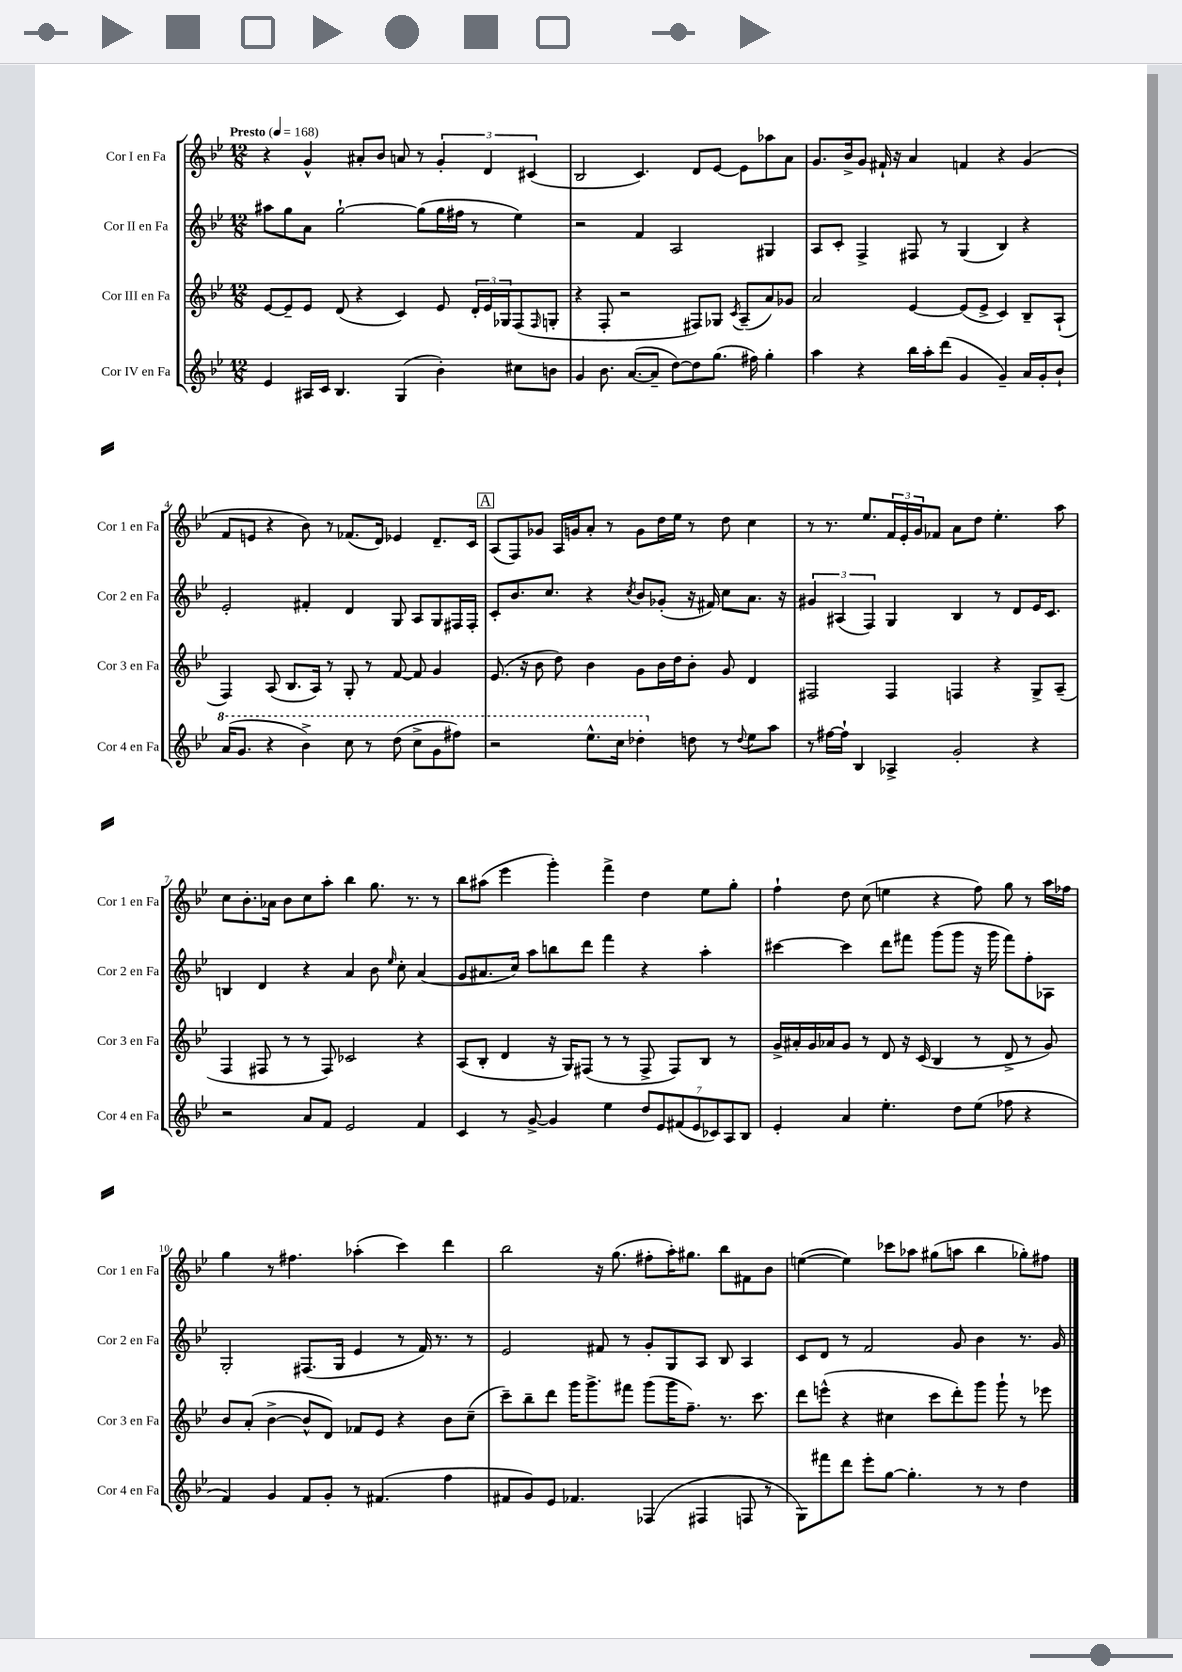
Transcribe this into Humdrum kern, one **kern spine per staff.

**kern	**kern	**kern	**kern
*part4	*part3	*part2	*part1
*staff4	*staff3	*staff2	*staff1
*I"Cor IV en Fa	*I"Cor III en Fa	*I"Cor II en Fa	*I"Cor I en Fa
*I'Cor 4 en Fa	*I'Cor 3 en Fa	*I'Cor 2 en Fa	*I'Cor 1 en Fa
*clefG2	*clefG2	*clefG2	*clefG2
*k[b-e-]	*k[b-e-]	*k[b-e-]	*k[b-e-]
*M12/8	*M12/8	*M12/8	*M12/8
*MM168	*MM168	*MM168	*MM168
=1	=1	=1	=1
!	!	!	!LO:TX:a:B:t=Presto
4e-/	[8e-/L	8aa#X\L	4r
.	8e-~/]	8gg\	.
16A#X/LL	8e-/J	8a\J	4g^^/
16c/JJ	.	.	.
4.B-/	(8d/	[2gg`\	.
.	4r	.	8a#X'/L
.	.	.	8b-/J
(4G/	4c/)	.	8an/
.	.	(8gg\L]	8r
4b-'\)	8e-/	16gg\L	6g'/
.	.	16ff#X\JJ	.
.	24d'/LL	8r	.
.	24e-/	.	6d/
.	24G-X/J	.	.
8cc#X\L	(8F/	4ee-\)	.
.	.	.	(6c#X/
.	16qqF/	.	.
8bn\J	8Gn'/J	.	.
=2	=2	=2	=2
4g/	4r	2r	2B-/
8.b-\	8F'/	.	.
.	2r	.	.
([8.a/L	.	.	.
.	.	4f/	4.c/)
8a~/J]	.	.	.
[8dd\L)	.	2A/	.
8dd\]	8F#X/L)	.	8d/L
(8.gg\J	8G-X/J	.	[8e-/J
.	8qc/	.	.
.	(8A~/L	.	8e-\L]
16ff#X\)	.	.	.
4gg'\	8a/)	4G#X/	8aa-X\
.	8g-X/J	.	8a\J
=3	=3	=3	=3
4aa\	2a/	8A/L	8.g/L
.	.	8c'/J	.
.	.	.	16b-^/k
4r	.	4F^/	8g/J
.	.	.	16f#X`/
.	.	.	16r
16bb-\LL	[4e-/	8F#X/	4a/
16aa'\J	.	.	.
(8ddd\J	.	8r	.
4g/	(8e-/L]	(4G/	4fn/
.	8e-^/J	.	.
4g~/)	4c/)	4B-/)	4r
16a/LL	8B-~/L	4r	(4g/
16g'/J	.	.	.
8b-`/J	(8A`/J	.	.
!!LO:LB:g=z
=4	=4	=4	=4
*8va	*	*	*
(16aa/KL	4F/)	2e-'/	8f/L
8.gg/J	.	.	.
.	.	.	8en/J
4r	(8A/	.	4r
.	8.B-/L	.	.
4bb-^\)	.	4f#X'/	8b-\)
.	16A/Jk)	.	.
.	8r	.	8r
8ccc\	8G'/	4d/	(8.f-X/L
8r	8r	.	.
.	.	.	16d/Jk)
(8ddd\	[8f/	8G/	4e-X/
8ccc^\L	8f/]	8A/L	.
8gg\	4g/	8G/	8.d~/L
8fff#X\J)	.	16F#X/L	.
.	.	16F#'/JJ	16c/Jk
!!LO:REH:place=s1:t=A
=5	=5	=5	=5
2r	(8.e-/	8c'/L	(8A/L
.	.	8.b-/	8F/)
.	16r	.	.
.	8b-\	.	8g-X/J
.	.	8.cc/J	.
.	8dd\)	.	16A/LL
.	.	.	16gn/J
8.eee-^^\L	4b-\	4r	8a'/J
.	.	.	8r
16ccc\Jk	.	.	.
.	.	8qcc/	.
4ddd-X'\	8g\L	8b-/L	8g\L
.	16b-\L	(8g-X'/J	16dd\L
.	16dd\J	.	16ee-\JJ
*X8va	*	*	*
8ddn\	8b-'\J	16r	8r
.	.	16f#X/)	.
8r	8g/	8cc\L	8dd\
8qqdd/	.	.	.
8ee-\L	4d/	8.a\J	4cc\
8aa\J	.	.	.
.	.	16r	.
=6	=6	=6	=6
8r	2F#X/	6g#X/	8r
[16ff#X\LL	.	.	8.r
.	.	(6A#X/	.
16ff#`\JJ]	.	.	.
4B-/	.	.	.
.	.	.	8.ee-/L
.	.	6F/)	.
4A-X^/	4F#/	4G/	24f/L
.	.	.	24e-'/
.	.	.	24g/J
.	.	.	8f-X/J
2g'/	4Fn/	4B-/	8a\L
.	.	.	8dd\J
.	4r	8r	4.ee-'\
.	.	8d/L	.
4r	8G^/L	16e-/K	.
.	.	8.c/J	.
.	(8A~/J	.	8aa\
!!LO:LB:g=z
=7	=7	=7	=7
2r	4F/	4Bn/	8cc\L
.	.	.	8.b-'\
.	8F#X/	4d/	.
.	.	.	16a-X\Jk
.	8r	.	8b-\L
8a/L	8r	4r	8cc\
8f/J	8F#/)	.	8aa'\J
2e-/	2c-X/	4a/	4bb-\
.	.	8b-\	8.gg\
.	.	16qqee-/	.
.	.	8cc'\	.
.	.	.	8.r
4f/	4r	(4a/	.
.	.	.	8r
=8	=8	=8	=8
4c/	(8A/L	8g/L	8bb-\L
.	8B-'/J	8.a#X/	(8aa#X\J
8r	4d/	.	4eee-\
.	.	16cc/Jk)	.
[8g^/	.	8aa\L	.
4g/]	16r	8bbn\	4ggg'\)
.	16G/KL)	.	.
.	(8F#X/J	8ddd\J	.
4ee-\	8r	4fff\	4fff^\
.	8r	.	.
14dd/L	8F#^/	4r	4dd\
14e-/	.	.	.
.	8F#/L)	.	.
(14f#X/	.	.	.
14e-/	.	.	.
.	8B-/J	4aa'\	8ee-\L
14c-X/)	.	.	.
14A/	.	.	.
.	8r	.	8gg'\J
14B-/J	.	.	.
=9	=9	=9	=9
4e-'/	16g^/LL	[4ccc#X\	4ff`\
.	16a#X'/	.	.
.	16g/	.	.
.	16a-X/J	.	.
4a/	8g/J	4ccc#\]	8dd\
.	8r	.	(8cc\
4.ee-'\	8d/	8ddd\L	4een\
.	16r	8fff#X\J	.
.	(16c/	.	.
.	4B-/	(8ggg\L	4r
8dd\L	.	8ggg\J	.
(8ee-\J	8r	16r	8ff\)
.	.	16ggg\	.
8ff-X\	8d^/	8fff#\L)	8gg\
4r	8r	8ff'\	8r
.	8g/)	8A-X\J	16aa\LL
.	.	.	16ff-X\JJ
!!LO:LB:g=z
=10	=10	=10	=10
4f/)	8b-/L	2G'/	4gg\
.	(8a'/J	.	.
4g/	[4b-^\	.	8r
.	.	.	4.ff#X\
8f/L	8b-^^/L]	(8.F#X/L	.
8g'/J	8d/J)	.	.
.	.	16G/Jk	.
8r	8f-X/L	4e-/	(4aa-X'\
(4.f#X/	8e-/J	.	.
.	4r	8r	4ccc\)
.	.	16f/)	.
.	.	8.r	.
4ff\	8b-\L	.	4ddd\
.	(8cc~\J	8r	.
=11	=11	=11	=11
8f#X/L	8ccc~\L)	2e-/	2bb-\
8g/)	8bb-~\	.	.
8e-/J	8ddd\J	.	.
4.f-X/	16ggg\KL	.	.
.	8.ggg^\	.	.
.	.	8f#X/	16r
.	.	.	(8.gg\
.	8fff#X\J	8r	.
(4F-X/	(8ggg\L	8g'/L	8ff#X'\L
.	16ggg\K	8G/	16aa'\K)
.	8.ff~\J)	.	8.gg#X\J
4F#X/	.	8A/J	.
.	8.r	8B-/	8bb-\L
8Fn/	.	4A/	8f#X\
.	8.ccc\	.	.
8r	.	.	8b-\J
=12	=12	=12	=12
8G\L)	8ddd\L	8c/L	([4een\
8fff#X\	(8eeen^^\J	8d/J	.
8ddd\J	4r	8r	4ee\])
8eee-'\L	.	2f/	.
[8gg\J	4cc#X\	.	8ccc-X\L
4.gg'\]	.	.	8aa-X\J
.	8ccc\L	.	(8gg#X\L
.	8ddd'\)	8g/	8aan\J
8r	8ggg\J	4b-\	4bb-\
8r	8ggg`\	.	.
4dd\	8r	8.r	8gg-X'\L)
.	8eee-X\	.	8ff#X\J
.	.	16g/	.
==	==	==	==
*-	*-	*-	*-
